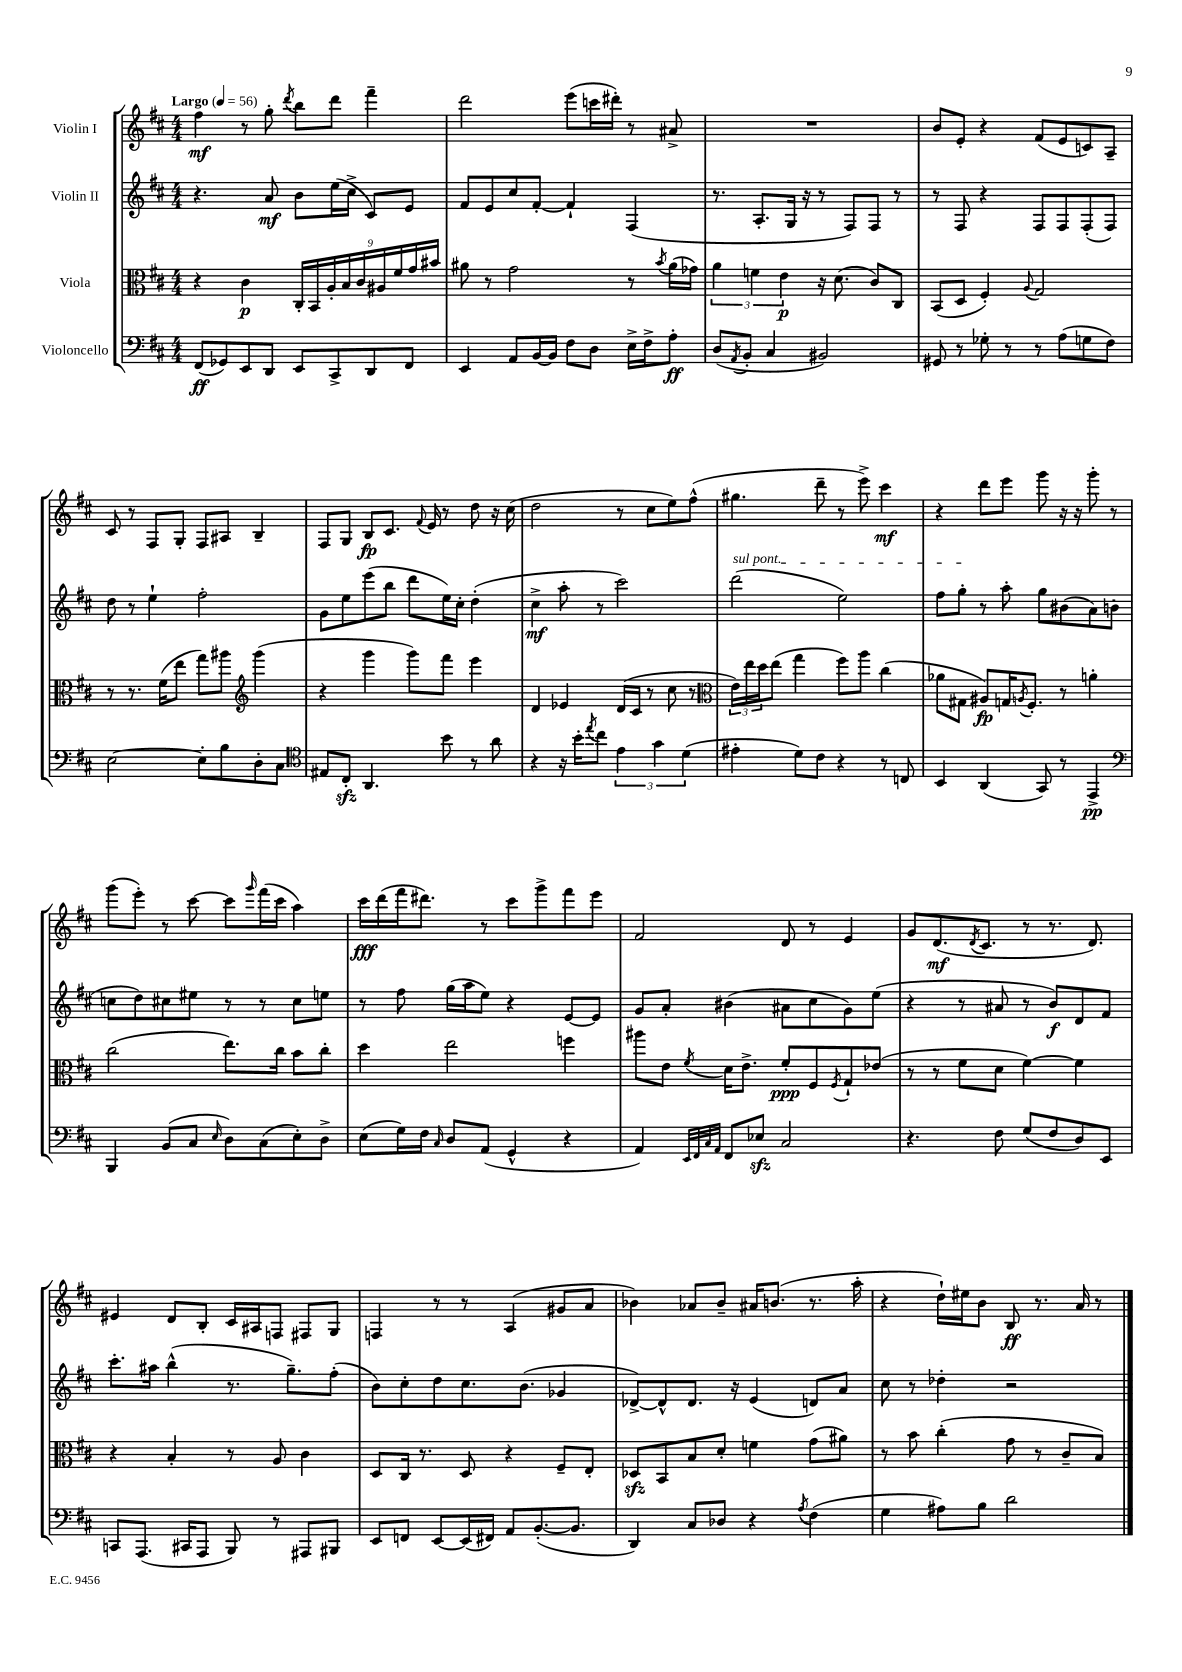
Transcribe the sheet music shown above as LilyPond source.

<<
\new StaffGroup <<
\new Staff = "s0" \with { instrumentName = "Violin I" } {
    \clef treble \key d \major \numericTimeSignature \time 4/4 \tempo "Largo" 4 = 56
    fis''4\mf r8 g''8-. \acciaccatura { d'''8 } b''8 d'''8 fis'''4-- |
    d'''2 e'''8( c'''16 dis'''16-.) r8 ais'8-> |
    R1 |
    b'8 e'8-. r4 fis'8( e'8 c'8) a8-- |
    cis'8 r8 fis8 g8-. fis8 ais8 b4-- |
    fis8 g8 b8\fp cis'8. \appoggiatura { fis'8 } e'16 r8 d''8 r16 cis''16( |
    d''2 r8 cis''8 e''8) fis''8-^( |
    gis''4. d'''8-- r8 e'''8->) cis'''4\mf |
    r4 d'''8 e'''8 g'''8 r16 r16 g'''8-. r8 |
    g'''8( e'''8-.) r8 cis'''8~ cis'''8 \grace { g'''16 } fis'''16( cis'''16 a''4) |
    cis'''16\fff d'''16( fis'''16 dis'''8.) r8 cis'''8 g'''8-> fis'''8 e'''8 |
    fis'2 d'8 r8 e'4 |
    g'8 d'8.\mf( \acciaccatura { d'8 } cis'8. r8 r8. d'8.) |
    eis'4 d'8 b8-. cis'16 ais16 f8 fis8 g8 |
    f4 r8 r8 a4( gis'8 a'8 |
    bes'4) aes'8 bes'8-- ais'16 b'8.( r8. a''16-. |
    r4 d''16-!) eis''16 b'8 b8\ff r8. a'16 r8 \bar "|." |
}
\new Staff = "s1" \with { instrumentName = "Violin II" } {
    \clef treble \key d \major \numericTimeSignature \time 4/4
    r4. a'8\mf b'8 e''16( cis''16-> cis'8) e'8 |
    fis'8 e'8 cis''8 fis'8~-. fis'4-! fis4( |
    r8. a8.-. g16 r16 r8 fis8) fis8 r8 |
    r8 fis8 r4 fis8 fis8 fis8-.( fis8) |
    d''8 r8 e''4-! fis''2-. |
    g'8 e''8 e'''8( b''8 d'''8 e''16) cis''16-. d''4-.( |
    cis''4->\mf a''8-. r8 cis'''2) |
    \once \override TextSpanner.bound-details.left.text = \markup { \italic "sul pont." } d'''2\startTextSpan( e''2) |
    fis''8 g''8-.\stopTextSpan r8 a''8-. g''8 bis'8( a'8) b'8( |
    c''8 d''8) cis''8 eis''8 r8 r8 cis''8 e''8 |
    r8 fis''8 g''16( a''16 e''8) r4 e'8~ e'8 |
    g'8 a'8-. bis'4( ais'8 cis''8 g'8) e''8( |
    r4 r8 ais'8 r8 b'8\f) d'8 fis'8 |
    cis'''8.-. ais''16 b''4-^( r8. g''8.--) fis''8-.( |
    b'8) cis''8-. d''8 cis''8. b'8.( ges'4 |
    des'8~->) des'8-^ des'8. r16 e'4( d'8) a'8 |
    cis''8 r8 des''4-. r2 \bar "|." |
}
\new Staff = "s2" \with { instrumentName = "Viola" } {
    \clef alto \key d \major \numericTimeSignature \time 4/4
    r4 cis'4\p \tuplet 9/8 { cis16-. b,16 a16-. b16 cis'16 ais16 fis'16 g'16 bis'16 } |
    ais'8 r8 g'2 r8 \acciaccatura { b'8 } ais'16( ges'16) |
    \tuplet 3/2 { a'4 f'4 e'4\p } r16 d'8.( cis'8) cis8 |
    b,8( d8 fis4-.) \appoggiatura { a8 } g2 |
    r8 r8. fis'16( e''8 g''8) ais''8 \clef treble g'''4( |
    r4 g'''4 g'''8) fis'''8 e'''4 |
    d'4 ees'4 d'16( cis'16 r8 cis''8 r8 |
    \clef alto \tuplet 3/2 { e'16) e''16 d''16 } e''8( g''4 fis''8) a''8 cis''4( |
    aes'8 gis8 ais8\fp) g16 \acciaccatura { a8 } fis8.-. r8 a'4-. |
    cis''2( e''8.) cis''16 b'8 cis''8-. |
    d''4 e''2 f''4 |
    ais''8 e'8 \acciaccatura { fis'8 } d'16 e'8.-> fis'8-.\ppp fis8 \acciaccatura { fis8 } g8-! ees'8( |
    r8 r8 fis'8 d'8 fis'4~) fis'4 |
    r4 b4-. r8 a8 cis'4 |
    d8 cis16 r8. d8 r4 fis8-- e8-. |
    des8\sfz b,8 b8 d'8-. f'4 g'8( ais'8) |
    r8 b'8 cis''4-.( g'8 r8 cis'8-- b8) \bar "|." |
}
\new Staff = "s3" \with { instrumentName = "Violoncello" } {
    \clef bass \key d \major \numericTimeSignature \time 4/4
    fis,8\ff( ges,8) e,8 d,8 e,8 cis,8-> d,8 fis,8 |
    e,4 a,8 b,16~ b,16 fis8 d8 e16-> fis16-> a8-.\ff |
    d8( \acciaccatura { a,8 } b,8-. cis4 bis,2) |
    gis,8 r8 ges8-. r8 r8 a8( g8 fis8) |
    e2~ e8-. b8 d8-. cis8 |
    \clef tenor eis8 cis8-.\sfz a,4. b'8 r8 a'8 |
    r4 r16 b'16-. \acciaccatura { e''8 } cis''8 \tuplet 3/2 { e'4 g'4 d'4( } |
    eis'4-. d'8) cis'8 r4 r8 c8 |
    b,4 a,4( g,8) r8 e,4->\pp |
    \clef bass b,,4 b,8( cis8 \grace { e16 } d8) cis8( e8-.) d8-> |
    e8( g16) fis16 \grace { cis16 } d8 a,8( g,4-^ r4 |
    a,4) \grace { e,32 fis,32 cis32 a,32 } fis,8 ees8\sfz cis2 |
    r4. fis8 g8( fis8 d8) e,8 |
    c,8 a,,8.( cis,16 a,,8 b,,8) r8 ais,,8 bis,,8 |
    e,8 f,8 e,8~ e,16( fis,16) a,8 b,8.~-.( b,8. |
    d,4) cis8 des8 r4 \acciaccatura { a8 } fis4( |
    g4 ais8) b8 d'2 \bar "|." |
}
>>
>>
\layout { \context { \Score \remove "Bar_number_engraver" } }
